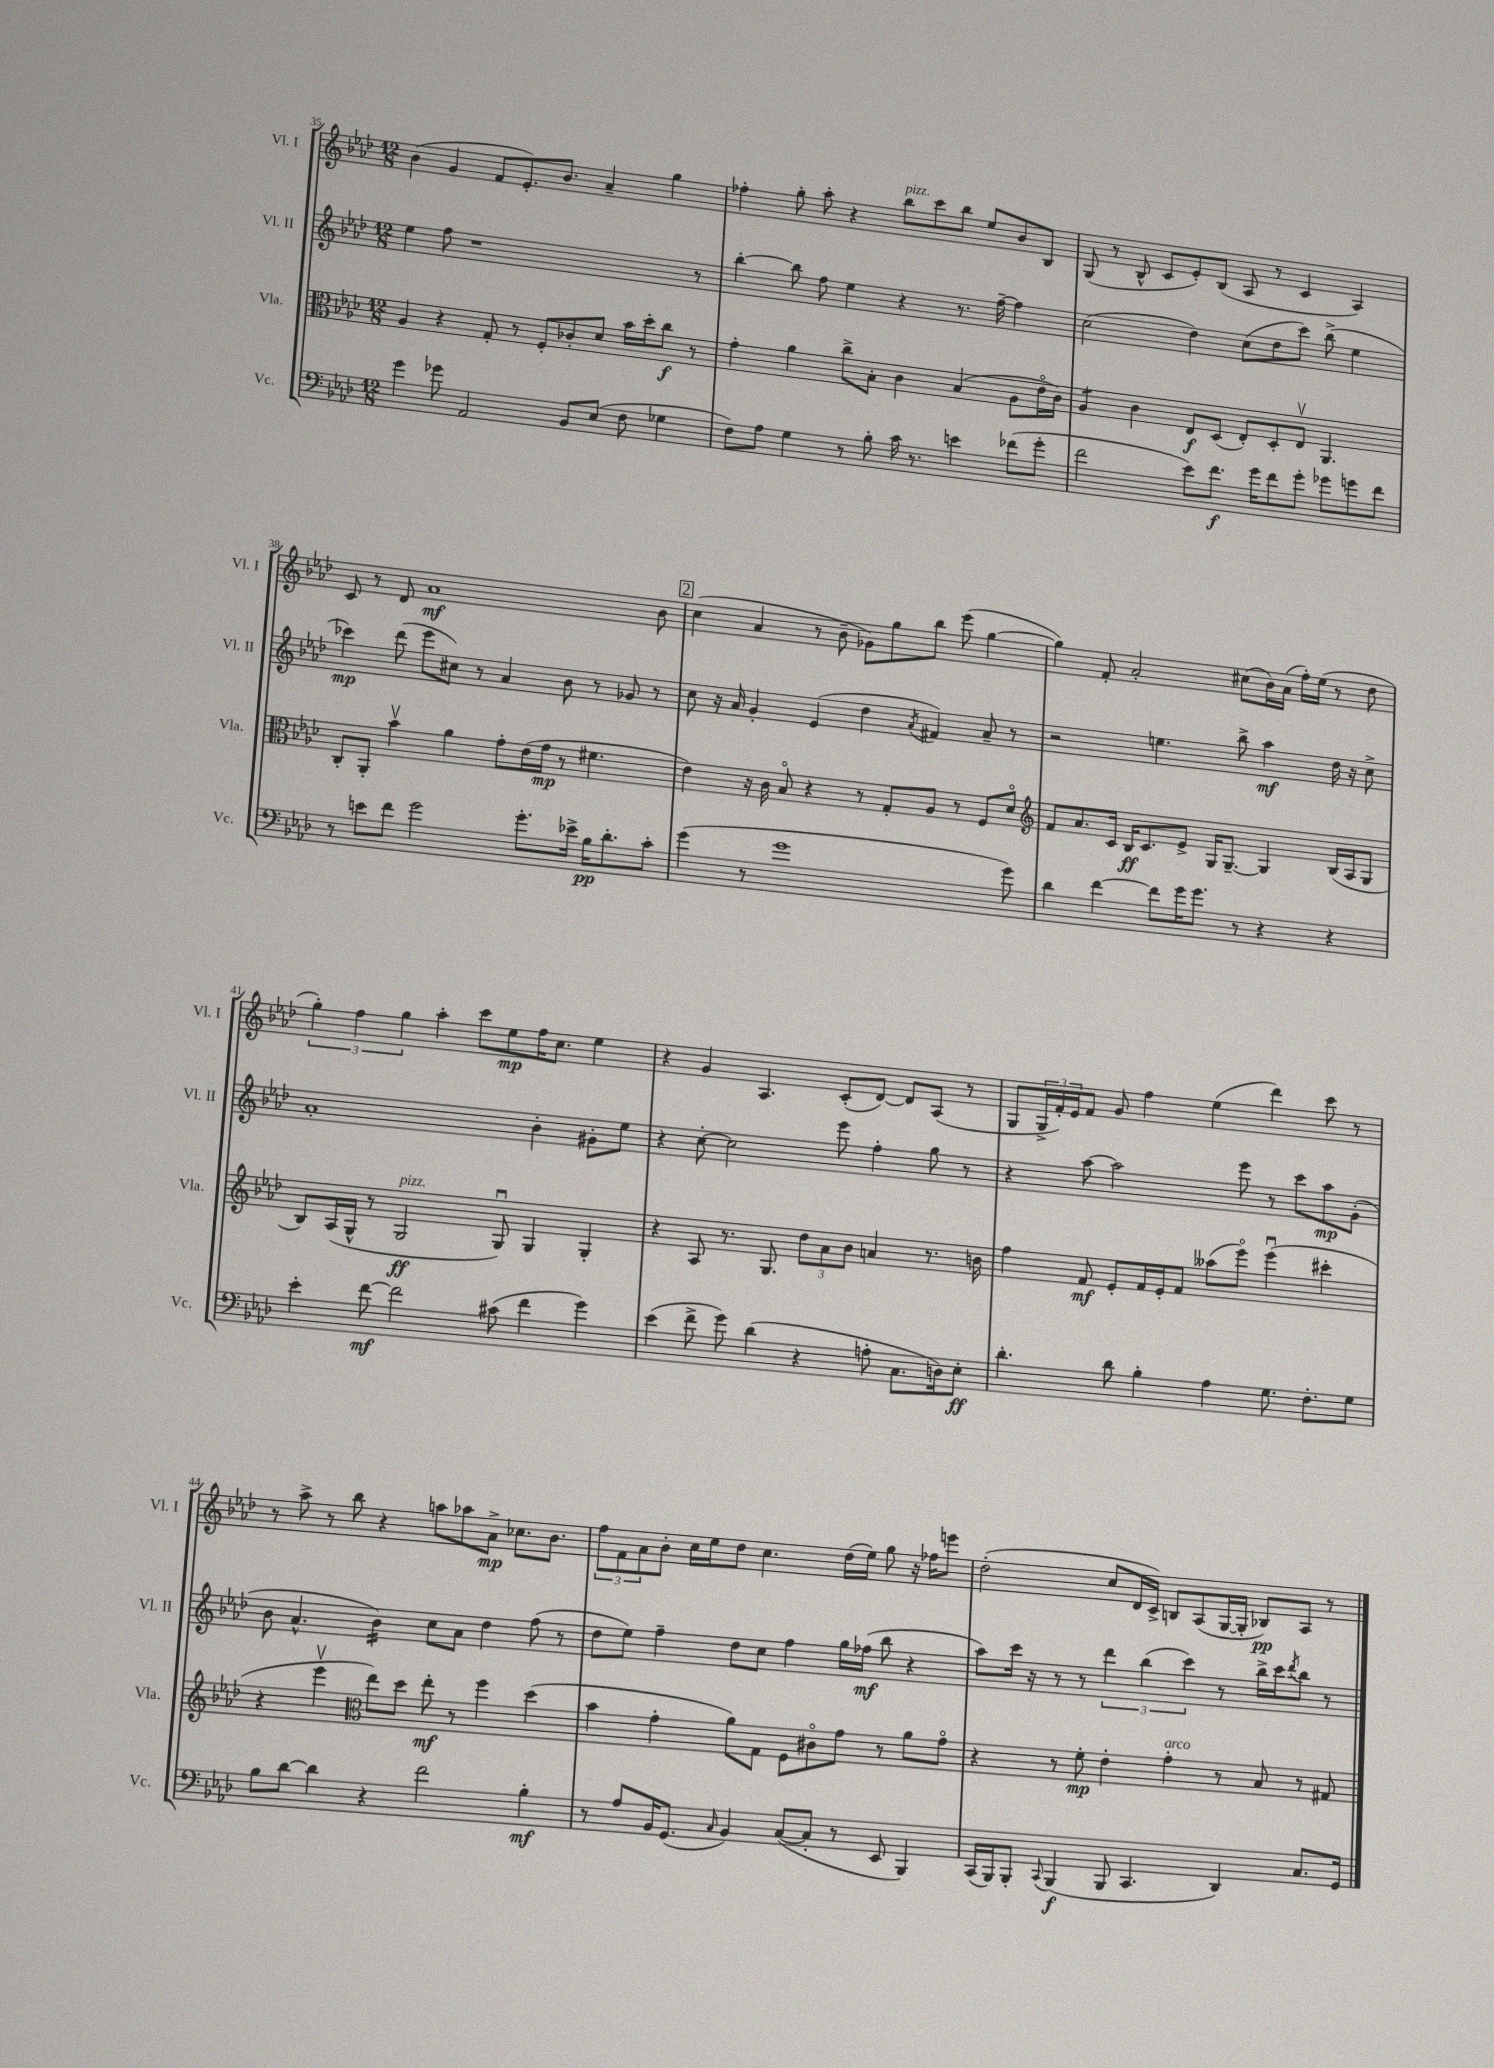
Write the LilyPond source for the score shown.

<<
\new StaffGroup <<
\new Staff = "s0" \with { instrumentName = "Vl. I" shortInstrumentName = "Vl. I" } {
    \clef treble \key aes \major \numericTimeSignature \time 12/8
    bes'4( g'4 f'8 ees'8.-.) bes'8. aes'4-- g''4 |
    fes''4-. g''8-. aes''8-. r4 bes''8^\markup { \italic "pizz." } c'''8 bes''8 ees''8 bes'8 bes8 |
    g8( r8 bes8-^ c'8 ees'8-.) bes8( aes8 r8 c'4 aes4) |
    c'8 r8 des'8 aes'1\mf bes'8 |
    \mark \markup { \box "2" } c''4( aes'4 r8 bes'8-- ges'8) g''8 bes''8 ees'''8( g''4~ |
    g''4) f'8-. aes'2-. cis''8( bes'16) aes'16( f''16-.) ees''16( r8 des''8 |
    \tuplet 3/2 { g''4-.) f''4 g''4 } aes''4-. c'''8 ees''8\mp f''16 c''8. ees''4 |
    r4 g'4 aes4. c'8-.( des'8~) des'8 aes8( r8 |
    g8 \tuplet 3/2 { g16-> f'16-.) ees'16 } f'8 g'8 f''4 ees''4( des'''4) c'''8 r8 |
    r8 aes''8-> r8 bes''8 r4 a''8 aes''8 aes'8->\mp ces''8. bes'8. |
    \tuplet 3/2 { f''8 f'8 aes'8 } bes'8-. c''16 ees''16 des''8 c''4. des''16( ees''16) g''8 r16 fes''16 e'''8 |
    des''2-.( c''8 des'16 c'16->) b8 aes8( g16~ g16-. bes8\pp) aes8 r8 \bar "|." |
}
\new Staff = "s1" \with { instrumentName = "Vl. II" shortInstrumentName = "Vl. II" } {
    \clef treble \key aes \major \numericTimeSignature \time 12/8
    ees''4 f''8 r1 r8 |
    bes''4~-. bes''8 f''8 ees''4 r4 r8. f''16~-- f''4 |
    c''2( des''4) c''8( des''8 c'''8) bes''8->( ees''4 |
    ces'''4\mp) des'''8( ees'''8 cis''8) r8 aes'4 bes'8 r8 ges'8 r8 |
    \mark \markup { \box "2" } c''8 r16 aes'16 g'4-. ees'4( des''4 \acciaccatura { aes'8 } fis'4) aes'8-- r8 |
    r2 e''4. bes''8-> aes''4\mf des''16 r16 c''8-> |
    aes'1-. bes'4-. gis'8-. ees''8 |
    r4 c''8~-. c''2 ees'''8 f''4-. g''8 r8 |
    r4 aes''8~ aes''2 ees'''8 r8 c'''8 aes''8\mp g'8-.( |
    bes'8 aes'4.-^ bes'4:16) c''8 aes'8 des''4 f''8( r8 |
    des''8 ees''8) f''4-- des''8 c''8 f''4 g''16 fes''16\mf( bes''8 r4 |
    aes''8) c'''16 r16 r8 r8 \tuplet 3/2 { des'''4 bes''4( c'''4) } r8 bes''16-> c'''16 \acciaccatura { des'''8 } bes''8 r8 \bar "|." |
}
\new Staff = "s2" \with { instrumentName = "Vla." shortInstrumentName = "Vla." } {
    \clef alto \key aes \major \numericTimeSignature \time 12/8
    aes4 r4 g8-. r8 f8-. ces'8-. des'8 bes'16 des''16-. c''8\f r8 |
    g'4-. aes'4 c''8-> bes8-. c'4 bes4( aes8 ees'16\flageolet c'16) |
    aes4:8 c'4 ees8\f des8( ees8-.) des8-. ees8\upbow aes,4. |
    c8-. aes,8-. bes'4\upbow aes'4 g'8-. ees'16( g'16\mp r8 fis'4. |
    \mark \markup { \box "2" } ees'4) r16 c'16 bes8\flageolet r4 r8 g8-. aes8 r8 f8 des'8\flageolet |
    \clef treble f'8 aes'8. c'16 bes16\ff c'8. ees'8-> g16 g8.~-- g4 bes16( aes16 g8 |
    bes8) aes16( g16-^ r8 g2\ff^\markup { \italic "pizz." } g8\downbow) g4 g4-. |
    r4 aes8 r8. g8. \tuplet 3/2 { des''8 aes'8 bes'8 } a'4 r8. b'16 |
    f''4 f'8\mf ees'8-. f'16 ees'16-. f'8 aeses''8( ees'''8\flageolet) ees'''4\downbow( cis'''4-. |
    r4 ees'''4\upbow \clef alto ees''8) des''8 ees''8-.\mf r8 f''4 des''4( |
    bes'4 g'4-. aes'8) g8 f8 cis'8\flageolet g'8 r8 aes'8 g'8\flageolet |
    r4 r8 f'8-.\mp ees'4-. g'4-.^\markup { \italic "arco" } r8 bes8 r8 gis8 \bar "|." |
}
\new Staff = "s3" \with { instrumentName = "Vc." shortInstrumentName = "Vc." } {
    \clef bass \key aes \major \numericTimeSignature \time 12/8
    g'4 ges'8 aes,2 bes,8 ees8( f8 ges4 |
    f8) aes8 g4 r8 bes8-. c'16 r8. e'4 fes'8( g'8-. |
    f'2 ees'8) f'8.\f g'16 f'8 g'8-. ges'8 g'8 f'8 |
    r8 e'8 f'8 g'2 g'8.-. ees'16-> bes16\pp des'8.-. c'8-. |
    \mark \markup { \box "2" } g'4( r8 g'1 g'8) |
    des'4 f'4~ f'8 g'16 g'8. r8 r4 r4 |
    ees'4-. f'8~\mf f'2 cis'8( f'4 g'4) |
    ees'4( f'8-> g'8) des'4( r4 a8-. c8. d16) ees8-.\ff |
    des'4.-. des'8 bes4-. aes4 g8. f8.-. g8 |
    bes8 des'8~ des'4 r4 f'2 bes4-.\mf |
    r8 aes8 bes,16 g,8.( \grace { c16 } bes,4) c8~( c8-. r8 ees,8 bes,,4) |
    c,16( bes,,16) bes,,8-. \appoggiatura { c,8 } bes,,4\f( bes,,8 c,4. des,4) c8. g,16 \bar "|." |
}
>>
>>
\layout { \context { \Score currentBarNumber = #35 } }
